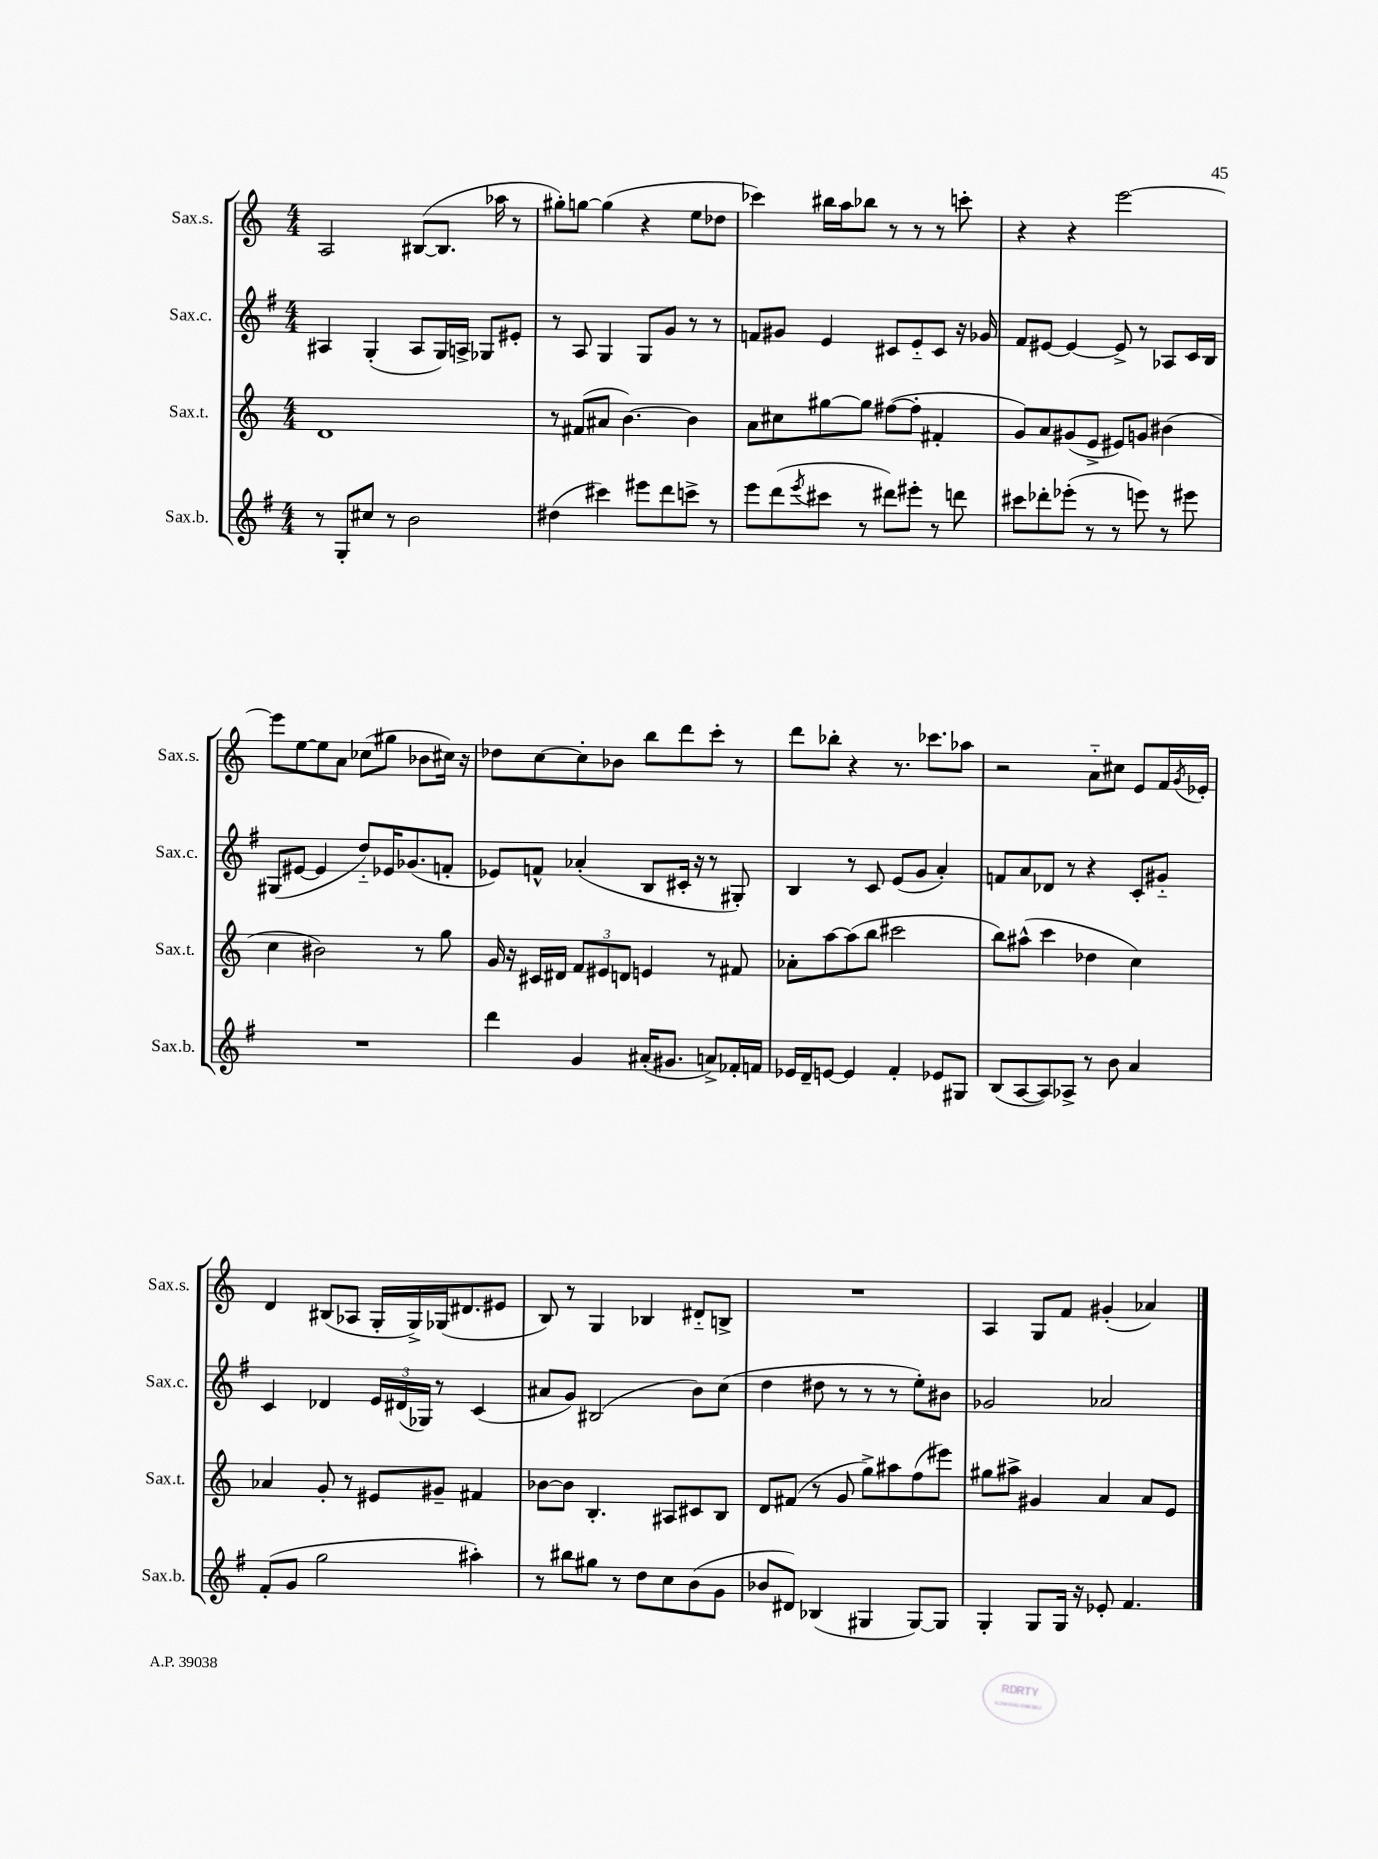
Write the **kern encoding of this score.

**kern	**kern	**kern	**kern
*part4	*part3	*part2	*part1
*staff4	*staff3	*staff2	*staff1
*I"Sax.b.	*I"Sax.t.	*I"Sax.c.	*I"Sax.s.
*I'Sax.b.	*I'Sax.t.	*I'Sax.c.	*I'Sax.s.
*clefG2	*clefG2	*clefG2	*clefG2
*k[f#]	*k[]	*k[f#]	*k[]
*M4/4	*M4/4	*M4/4	*M4/4
=18	=18	=18	=18
8r	1d	4A#X/	2A/
8G'/L	.	.	.
8cc#X/J	.	(4G'/	.
8r	.	.	.
2b\	.	8A#/L	([8B#X/L
.	.	16G/L)	8.B#/J]
.	.	16An^/JJ	.
.	.	8G-X/L	.
.	.	.	16aa-X\
.	.	8e#X'/J	8r
=19	=19	=19	=19
(4dd#X\	8r	8r	8gg#X'\L)
.	(8f#X/L	8A/	[8ggn\J
4ccc#X\)	8a#X/J	4G/	(4gg\]
.	[4.b\)	.	.
8eee#X\L	.	8G/L	4r
8ddd\	.	8g/J	.
8cccn^\J	4b\]	8r	8ee\L
8r	.	8r	8dd-X\J
=20	=20	=20	=20
8eee\L	8a\L	8fn/L	4ccc-X\)
(8ddd\	8cc#X\	8g#X/J	.
8qeee/	.	.	.
8ccc#X\J	[8gg#X\	4e/	16bb#X\LL
.	.	.	16aa\J
8r	8gg#\J]	.	8bb-X\J
8ddd#X\L)	([8ff#X\L	8c#X/L	8r
8eee#X'\J	8ff#'\J]	8e/	8r
8r	4f#X'/	8c#/J	8r
8dddn\	.	16r	8cccn'\
.	.	16g-X/	.
=21	=21	=21	=21
8ccc#X\L	8g/L)	8f#/L	4r
8ddd-X'\	8a/	[8e#X/J	.
(8eee-X'\J	(8g#X/	4e#/_	4r
8r	8e^/J	.	.
8r	8e#X/L)	8e#^/]	[2eee\
8eeen\)	8gn/J	8r	.
8r	(4b#X\	8A-X/L	.
8eee#X\	.	16c/L	.
.	.	16B/JJ	.
!!LO:LB:g=z
=22	=22	=22	=22
1r	4cc\	(8G#X/L	8eee\L]
.	.	[8e#X/J	[8ee\
.	2b#X\)	4e#/]	8ee\]
.	.	.	8a\J
.	.	8dd/L)	(8cc-X\L
.	.	16e-X/K	8gg#X\J
.	.	(8.g-X/	.
.	8r	.	8b-X\L
.	8gg\	8fn'/J	16cc#X\Jk)
.	.	.	16r
=23	=23	=23	=23
4ddd\	16g/	8e-X/L)	8dd-X\L
.	16r	.	.
.	16c#X/LL	8fn^^/J	[8cc\
.	16d#X/JJ	.	.
4g/	12f/L	(4a-X'/	8cc'\]
.	12e#X/	.	.
.	.	.	8b-X\J
.	12dn/J	.	.
(16a#X'/KL	4en/	8B/L	8bb\L
8.g#X/J	.	.	.
.	.	16c#X'/Jk	8ddd\
.	.	16r	.
8an^/L)	8r	8r	8ccc'\J
16f-X'/L	8f#X/	8G#X'/)	8r
16fn/JJ	.	.	.
=24	=24	=24	=24
16e-X/LL	8a-X'\L	4B/	8ddd\L
16d~/J	.	.	.
[8en/J	[8aa\	.	8bb-X'\J
4e/]	(8aa\]	8r	4r
.	8bb\J	8c/	.
4f#'/	2ccc#X\	(8e/L	8.r
.	.	8g/J	.
.	.	.	8.ccc-X\L
8e-X/L	.	4a'/)	.
8G#X/J	.	.	8aa-X\J
=25	=25	=25	=25
(8B/L	8bb\L)	8fn/L	2r
[8A/	(8aa#X^^\J	8a/	.
8A/])	4ccc\	8d-X/J	.
8A-X^/J	.	8r	.
8r	4dd-X\	4r	8a\L
8b\	.	.	8cc#X\J
4a/	4cc\)	8c'/L	8e/L
.	.	8g#X/J	16f/L
.	.	.	8qg/
.	.	.	16e-X'/JJ
!!LO:LB:g=z
=26	=26	=26	=26
(8f#'/L	4a-X/	4c/	4d/
8g/J	.	.	.
2gg\	8g'/	4d-X/	(8B#X/L
.	8r	.	8A-X/J
.	8e#X/L	24e/LL	16G'/LL
.	.	(24d#X/	.
.	.	.	16G^/)
.	.	24G-X/JJ)	.
.	8g#X~/J	8r	(16G-X/J
.	.	.	8.d#X/
4aa#X'\)	4f#X/	(4c/	.
.	.	.	8e#X/J
=27	=27	=27	=27
8r	[8b-X\L	8a#X/L	8B/)
8bb#X\L	8b-\J]	8g/J)	8r
8gg#X\J	4.B'/	(2B#X/	4G/
8r	.	.	.
8dd\L	.	.	4B-X/
8cc\	8A#X/L	.	.
(8b\	8c#X/	8b\L)	8d#X/L
8g\J	8B/J	(8cc\J	8Bn^/J
=28	=28	=28	=28
8b-X/L	8d/L	4dd\	1r
8d#X/J)	(8f#X/J	.	.
(4B-X/	8r	8dd#X\	.
.	8g/	8r	.
4G#X/	8gg^\L)	8r	.
.	8aa#X\	8r	.
[8G#/L)	(8ff\	8ee'\L)	.
8G#/J]	8eee#X\J)	8b#X\J	.
=29	=29	=29	=29
4G'/	8gg#X\L	2g-X/	4A/
.	8aa#X^\J	.	.
8G/L	4g#X/	.	8G/L
16G/Jk	.	.	8f/J
16r	.	.	.
8e-X'/	4a/	2a-X/	(4g#X'/
4.f#/	.	.	.
.	8a/L	.	4a-X/)
.	8e/J	.	.
==	==	==	==
*-	*-	*-	*-
